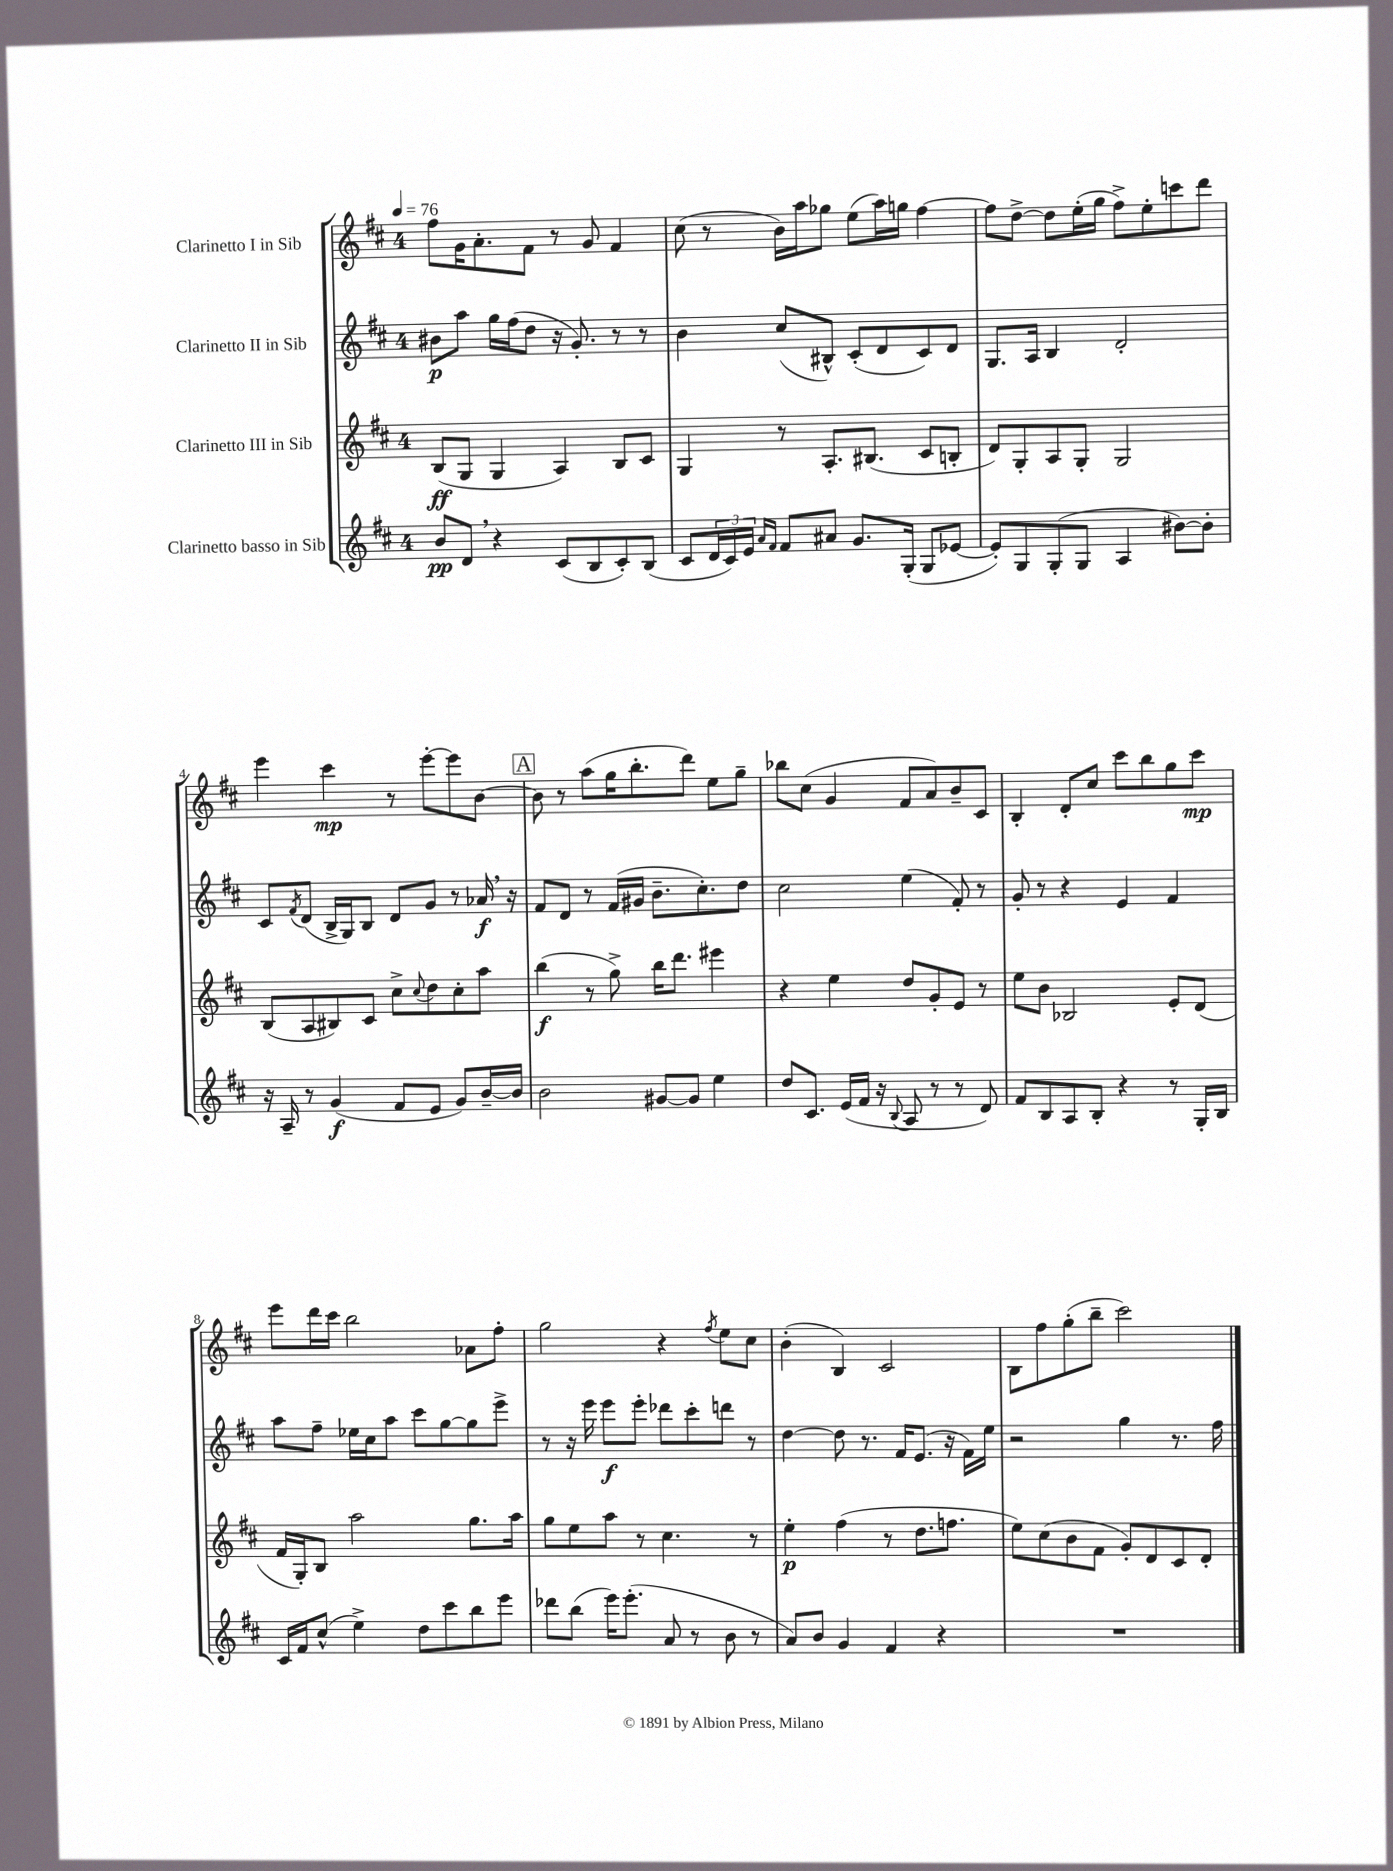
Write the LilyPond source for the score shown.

<<
\new StaffGroup <<
\new Staff = "s0" \with { instrumentName = "Clarinetto I in Sib" } {
    \clef treble \key d \major \once \override Staff.TimeSignature.style = #'single-digit \time 4/4 \tempo 4 = 76
    fis''8 g'16 a'8.-. fis'8 r8 g'8 fis'4 |
    cis''8( r8 b'16) a''16 ges''8 e''8( a''16) g''16 fis''4~ |
    fis''8 d''8~-> d''8 e''16-.( g''16 fis''8->) e''8-. c'''8 d'''8 |
    e'''4 cis'''4\mp r8 e'''8~-. e'''8 b'8~ |
    \mark \markup { \box "A" } b'8 r8 a''8( g''16 b''8.-. d'''8) e''8 g''8-- |
    bes''8 cis''8( g'4 fis'8 a'8) b'8-- cis'8 |
    b4-. d'8-. cis''8 cis'''8 b''8 g''8 cis'''8\mp |
    e'''8 d'''16 cis'''16 b''2 aes'8 fis''8-. |
    g''2 r4 \acciaccatura { fis''8 } e''8 cis''8 |
    b'4-.( b4) cis'2 |
    b8 fis''8 g''8-.( b''8-- cis'''2) \bar "|." |
}
\new Staff = "s1" \with { instrumentName = "Clarinetto II in Sib" } {
    \clef treble \key d \major \once \override Staff.TimeSignature.style = #'single-digit \time 4/4
    bis'8\p a''8 g''16 fis''16( d''8 r16 g'8.-.) r8 r8 |
    b'4 cis''8( bis8-^) cis'8-.( d'8 cis'8) d'8 |
    g8. a16 b4 d'2-. |
    cis'8 \acciaccatura { fis'8 } d'8( b16-> g16) b8 d'8 g'8 r8 aes'16\f \breathe r16 |
    \mark \markup { \box "A" } fis'8 d'8 r8 fis'16( gis'16 b'8.-- cis''8.-.) d''8 |
    cis''2 e''4( fis'8-.) r8 |
    g'8-. r8 r4 e'4 fis'4 |
    a''8 fis''8-- ees''16 cis''16 a''8 cis'''8 g''8~ g''8 e'''8-> |
    r8 r16 e'''16 e'''8\f e'''8-. des'''8 cis'''8-. d'''8 r8 |
    d''4~ d''8 r8. fis'16 e'8.( r16 fis'16) e''16 |
    r2 g''4 r8. fis''16 \bar "|." |
}
\new Staff = "s2" \with { instrumentName = "Clarinetto III in Sib" } {
    \clef treble \key d \major \once \override Staff.TimeSignature.style = #'single-digit \time 4/4
    b8\ff( g8 g4 a4) b8 cis'8 |
    g4 r8 a8.-. bis8.( cis'8 b8-. |
    d'8) g8-. a8 g8-. g2 |
    b8( a8 bis8) cis'8 cis''8-> \appoggiatura { cis''8 } d''8 cis''8-. a''8 |
    \mark \markup { \box "A" } b''4\f( r8 g''8->) b''16 d'''8. eis'''4 |
    r4 e''4 d''8 g'8-. e'8 r8 |
    e''8 b'8 bes2 e'8-. d'8( |
    fis'16 g16-.) b8 a''2 g''8. a''16 |
    g''8 e''8 a''8 r8 cis''4. r8 |
    e''4-.\p fis''4( r8 d''8. f''8. |
    e''8) cis''8( b'8 fis'8 g'8-.) d'8 cis'8 d'8-. \bar "|." |
}
\new Staff = "s3" \with { instrumentName = "Clarinetto basso in Sib" } {
    \clef treble \key d \major \once \override Staff.TimeSignature.style = #'single-digit \time 4/4
    b'8\pp d'8 \breathe r4 cis'8( b8 cis'8-.) b8( |
    cis'8 \tuplet 3/2 { d'16 cis'16) e'16 } \grace { a'16 fis'16 } fis'8 ais'8 g'8. g16-.( g8 ees'8~ |
    ees'8-.) g8 g8-.( g8 a4 bis'8~) bis'8-. |
    r16 a16-- r8 g'4\f( fis'8 e'8 g'8) b'16~-- b'16 |
    \mark \markup { \box "A" } b'2 gis'8~ gis'8 e''4 |
    d''8 cis'8. e'16( fis'16 r16 \appoggiatura { b8 } a8 r8 r8 d'8) |
    fis'8 b8 a8 b8-. r4 r8 g16-. b16 |
    cis'16 fis'16 cis''8-^( e''4->) d''8 cis'''8 b''8 e'''8 |
    des'''8 b''8( e'''16) e'''8.-.( a'8 r8 b'8 r8 |
    a'8) b'8 g'4 fis'4 r4 |
    R1 \bar "|." |
}
>>
>>
